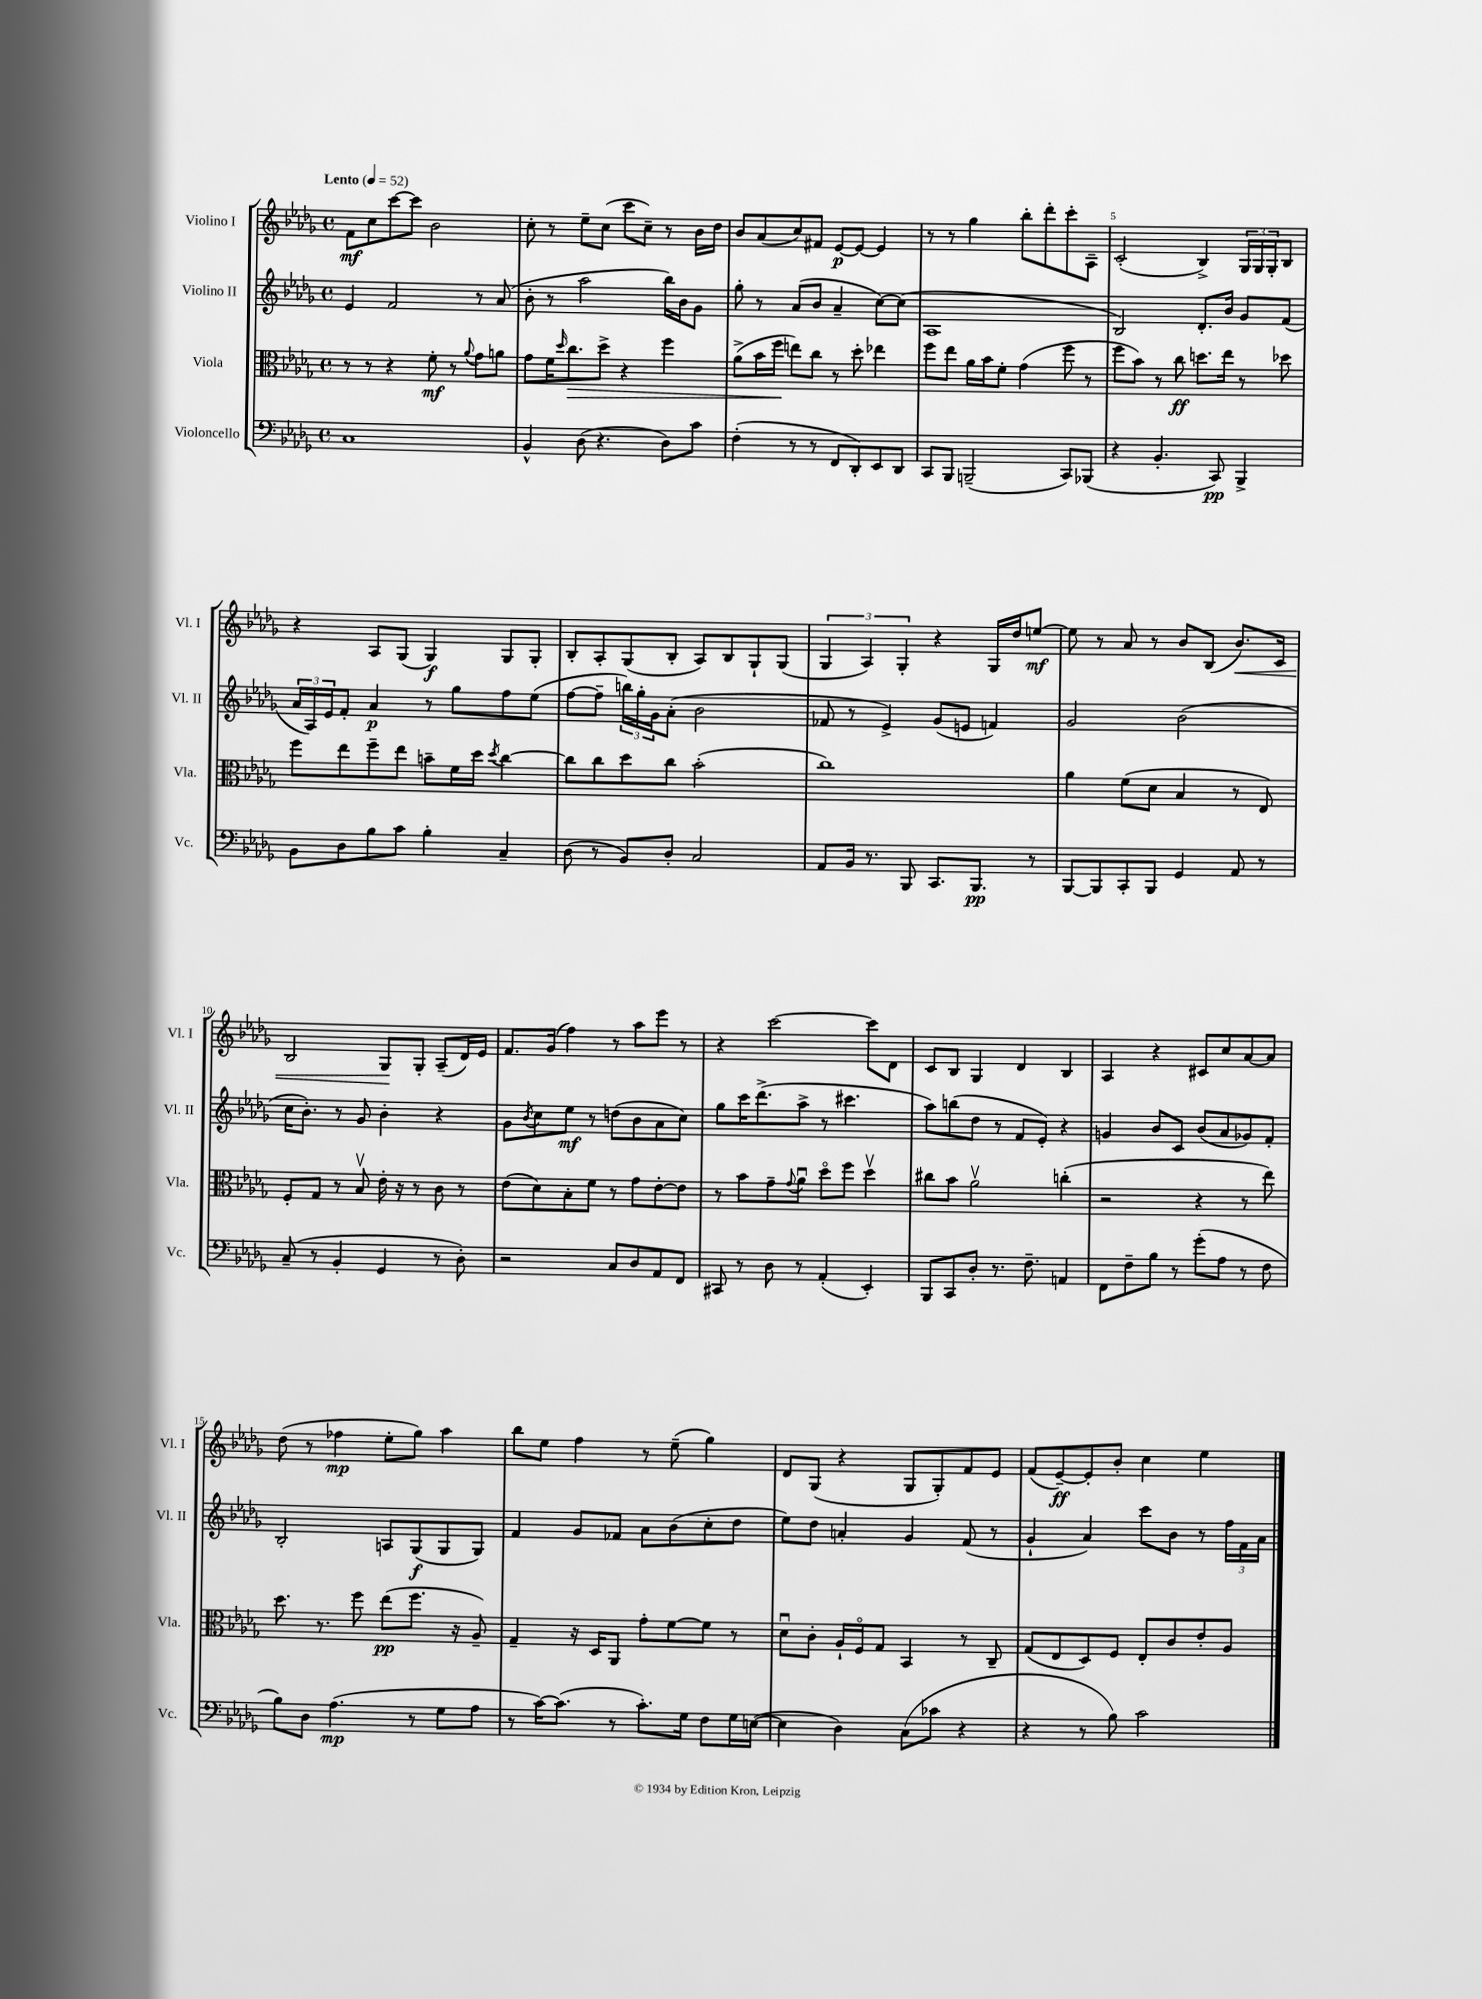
<<
\new StaffGroup <<
\new Staff = "s0" \with { instrumentName = "Violino I" shortInstrumentName = "Vl. I" } {
    \clef treble \key des \major \defaultTimeSignature \time 4/4 \tempo "Lento" 4 = 52
    f'8\mf c''8 c'''8~ c'''8 bes'2 |
    c''8-. r8 ees''8-- c''8( c'''8 c''8--) r8 bes'16 des''16 |
    bes'8 aes'8( c''8) fis'8 ees'8~\p ees'8~ ees'4 |
    r8 r8 ges''4 bes''8-. des'''8-. c'''8-. aes8-- |
    c'2-.( bes4->) \tuplet 3/2 { ges16 ges16 ges16-. } bes8 |
    r4 aes8 ges8( ges4\f) ges8 ges8-. |
    bes8-. aes8-. ges8( bes8-. aes8) bes8 ges8-! ges8( |
    \tuplet 3/2 { ges4 aes4) ges4-. } r4 ges16 des''16 e''8~\mf |
    e''8 r8 aes'8 r8 bes'8 bes8( bes'8.\<) c'16 |
    bes2 ges8\! ges8-. aes8--( des'16) ees'16 |
    f'8. ges'16( f''4) r8 aes''8 ees'''8 r8 |
    r4 c'''2~ c'''8 des'8 |
    c'8 bes8 ges4 des'4 bes4 |
    aes4 r4 cis'8 c''8 aes'8~ aes'8 |
    des''8( r8 fes''4\mp ees''8-. ges''8) aes''4 |
    bes''8 ees''8 f''4 r8 ees''8--( ges''4) |
    des'8 ges8( r4 ges8 ges8-.) f'8 ees'8 |
    f'8( ees'8~--\ff) ees'8-. bes'8-. c''4 ees''4 \bar "|." |
}
\new Staff = "s1" \with { instrumentName = "Violino II" shortInstrumentName = "Vl. II" } {
    \clef treble \key des \major \defaultTimeSignature \time 4/4
    ees'4 f'2 r8 aes'8( |
    bes'8-. r8 aes''2 bes''16) bes'16 ges'8 |
    ges''8-. r8 aes'8( bes'8 aes'4-- c''8~) c''8( |
    aes1 |
    bes2) des'8.-. bes'16 ges'8 f'8( |
    \tuplet 3/2 { aes'16 aes16) ees'16 } f'8-. aes'4\p r8 ges''8 f''8 ees''8( |
    f''8~ f''8-- \tuplet 3/2 { b''16) ges''16-. ges'16 } aes'8-.( bes'2 |
    fes'8 r8 ees'4->) ges'8( e'8 f'4) |
    ges'2 bes'2( |
    c''16 bes'8.-.) r8 ges'8 bes'4-. r4 |
    ges'8 \acciaccatura { bes'8 } c''8 ees''8\mf r8 d''8( bes'8 aes'8 c''8) |
    ges''8 c'''16 des'''8.->( aes''8-> r8 cis'''4. |
    aes''8) b''8( des''8 r8 f'8 ees'8-.) r4 |
    g'4 bes'8 c'8 bes'8( aes'8 ges'8) f'8-. |
    bes2-. a8 ges8\f( ges8 ges8) |
    f'4 ges'8 fes'8 aes'8 bes'8( c''8-. des''8 |
    ees''8) des''8 a'4-. ges'4 f'8( r8 |
    ges'4-! aes'4) c'''8 bes'8 r8 \tuplet 3/2 { f''16 f'16 aes'16 } \bar "|." |
}
\new Staff = "s2" \with { instrumentName = "Viola" shortInstrumentName = "Vla." } {
    \clef alto \key des \major \defaultTimeSignature \time 4/4
    r8 r8 r4 f'8-.\mf r8 \appoggiatura { aes'8 } ges'8 a'8 |
    ges'8 f'16 \grace { des''16 } c''8.\> des''8-> r4 f''4 |
    aes'8->( bes'16 f''16\! e''8) c''8 r8 des''8-. ees''4 |
    f''8 ees''8 aes'16 bes'16 f'8-. ges'4( f''8 r8 |
    f''8 bes'8) r8 c''8\ff d''8. ees''16 r8 des''8 |
    f''8 ees''8 f''8-- ees''8 b'8-- f'16 des''16 \acciaccatura { des''8 } c''4~ |
    c''8 c''8 des''8 c''8 bes'2-.( |
    c''1) |
    aes'4 f'8( des'8 bes4 r8 ees8) |
    f8-. ges8 r8 bes8\upbow ees'16-. r16 r8 c'8 r8 |
    ees'8( des'8) bes8-. f'8 r8 ges'8 ees'8~-. ees'8 |
    r8 bes'8 ges'8-- \appoggiatura { ges'8 } aes'8\downbow des''8\flageolet f''8 des''4\upbow |
    cis''8 bes'8 aes'2\upbow c''4-.( |
    r2 r4 r8 ees''8) |
    des''8. r8. f''8 ees''8\pp( f''8. r16 aes8--) |
    ges4-- r16 des16 aes,8 ges'8-. f'8~ f'8 r8 |
    des'8\downbow c'8-. aes16-! f16\flageolet ges8 bes,4 r8 c8-- |
    ges8( ees8 des8) f8 ees8-. c'8 ees'8-. aes8 \bar "|." |
}
\new Staff = "s3" \with { instrumentName = "Violoncello" shortInstrumentName = "Vc." } {
    \clef bass \key des \major \defaultTimeSignature \time 4/4
    c1 |
    bes,4-^ des8( r4. des8) c'8 |
    f4-.( r8 r8 f,8 des,8-.) ees,8 des,8 |
    c,8 bes,,8 b,,2--( c,8) bes,,8( |
    r4 bes,4.-. c,8\pp) bes,,4-> |
    bes,8 des8 bes8 c'8 bes4-. c4-- |
    des8( r8 bes,8) des8-. c2 |
    aes,8 bes,16 r8. bes,,8 c,8. bes,,8.\pp r8 |
    bes,,8~ bes,,8 c,8-. bes,,8 ges,4 aes,8 r8 |
    c8--( r8 bes,4-. ges,4 r8 des8-.) |
    r2 c8 des8 aes,8 f,8 |
    cis,8 r8 des8 r8 aes,4-.( ees,4-.) |
    bes,,8 c,8 des8-. r8. f8.-- a,4 |
    f,8 f8-- bes8 r8 ges'8-.( aes8 r8 f8 |
    bes8) des8 aes4.\mp( r8 ges8 aes8 |
    r8 c'16~) c'8.( r8 c'8.-.) ges16 f8 ges16 e16~( |
    e4 des4) c8( ces'8 r4 |
    r4 r8 bes8) c'2 \bar "|." |
}
>>
>>
\layout { \context { \Score \override BarNumber.break-visibility = ##(#f #t #t) barNumberVisibility = #(every-nth-bar-number-visible 5) } }
